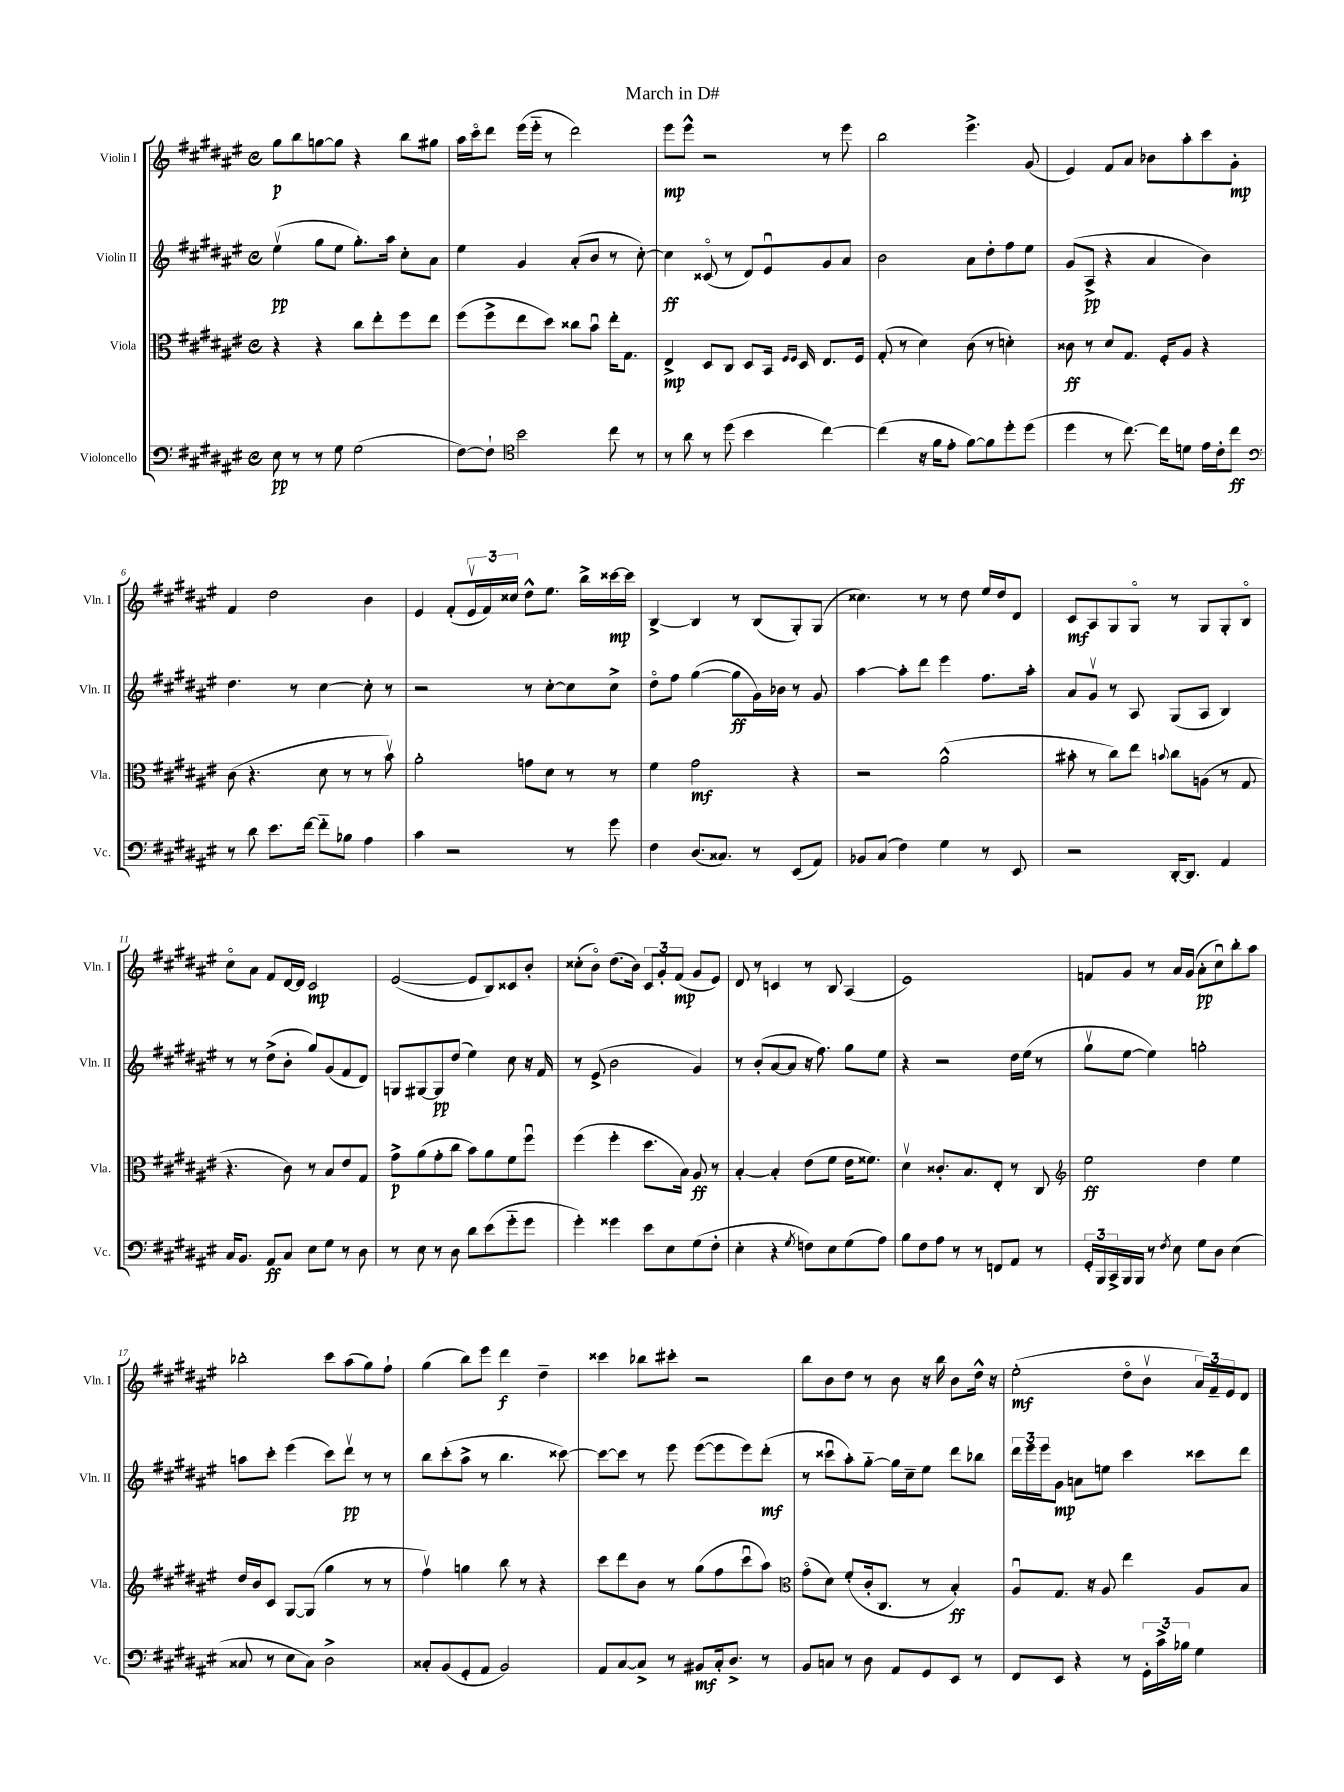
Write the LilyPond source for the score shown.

\header { title = "March in D#" }
<<
\new StaffGroup <<
\new Staff = "s0" \with { instrumentName = "Violin I" shortInstrumentName = "Vln. I" } {
    \clef treble \key fis \major \defaultTimeSignature \time 4/4
    gis''8\p b''8 g''8~ g''8 r4 b''8 gis''8 |
    ais''16 cis'''16\flageolet dis'''8 eis'''16( eis'''16-_ r8 dis'''2) |
    eis'''8\mp eis'''8-^ r2 r8 eis'''8 |
    b''2 eis'''4.-> gis'8( |
    eis'4) fis'8 ais'8 bes'8 ais''8-. cis'''8 gis'8-.\mp |
    fis'4 dis''2 b'4 |
    eis'4 fis'8-.( \tuplet 3/2 { eis'16\upbow fis'16) cisis''16 } dis''8-^ eis''8. b''16-> cisis'''16~\mp cisis'''16 |
    b4~-> b4 r8 b8( gis8-.) gis8( |
    cisis''4.) r8 r8 dis''8 eis''16 dis''16 dis'8 |
    cis'8\mf ais8 gis8 gis8\flageolet r8 gis8 gis8-. b8\flageolet |
    cis''8\flageolet ais'8 fis'8 dis'16~ dis'16 cis'2\mp |
    eis'2~( eis'8 b8) cisis'8 b'8-. |
    cisis''8-.( b'8\flageolet) dis''8.( b'16) \tuplet 3/2 { cis'8 gis'8-. fis'8\mp( } gis'8 eis'8) |
    dis'8 r8 c'4 r8 b8 ais4( |
    eis'1) |
    f'8 gis'8 r8 ais'16 gis'16( ais'8-.\pp cis''8\downbow) b''8-. ais''8 |
    bes''2-. cis'''8 ais''8( gis''8) fis''8-! |
    gis''4( b''8) eis'''8 dis'''4\f dis''4-- |
    cisis'''4 bes''8 cis'''8-. r2 |
    b''8 b'8 dis''8 r8 b'8 r16 b''16 b'8 dis''16-^ r16 |
    eis''2-.\mf( dis''8\flageolet b'8\upbow \tuplet 3/2 { ais'16) fis'16-- eis'16 } dis'8 \bar "|." |
}
\new Staff = "s1" \with { instrumentName = "Violin II" shortInstrumentName = "Vln. II" } {
    \clef treble \key fis \major \defaultTimeSignature \time 4/4
    eis''4\upbow\pp( gis''8 eis''8 gis''8.-.) ais''16 cis''8-. ais'8 |
    eis''4 gis'4 ais'8-.( b'8 r8 cis''8~-.) |
    cis''4\ff cisis'8\flageolet( r8 dis'8) eis'8\downbow gis'8 ais'8 |
    b'2 ais'8 dis''8-. fis''8 eis''8 |
    gis'8( ais8->\pp r4 ais'4 b'4) |
    dis''4. r8 cis''4~ cis''8-. r8 |
    r2 r8 cis''8~-. cis''8 cis''8-> |
    dis''8\flageolet fis''8 gis''4~( gis''8\ff gis'16) bes'16 r8 gis'8 |
    ais''4~ ais''8-. dis'''8 eis'''4 fis''8. ais''16-. |
    ais'8 gis'8\upbow r8 ais8 gis8( ais8 b4) |
    r8 r8 dis''8->( b'8-. gis''8) gis'8( fis'8 dis'8) |
    g8 gis8~ gis8\pp dis''8( eis''4) cis''8 r16 fis'16 |
    r8 eis'8->( b'2 gis'4) |
    r8 b'8-.( ais'8~ ais'8 r16 fis''8.) gis''8 eis''8 |
    r4 r2 dis''16 eis''16( r8 |
    gis''8\upbow eis''8~ eis''4) g''2-. |
    a''8 cis'''8-. eis'''4( cis'''8) dis'''8\upbow\pp r8 r8 |
    b''8 cis'''8-.( ais''8-> r8 b''4. cisis'''8~) |
    cisis'''8~ cisis'''8 r8 eis'''8 eis'''8~( eis'''8 eis'''8) dis'''8-.\mf( |
    r8 cisis'''8\downbow ais''8-.) gis''8~-_ gis''16 cis''16-- eis''8 dis'''8 bes''8 |
    \tuplet 3/2 { dis'''16 eis'''16 eis'''16 } gis'8\mp a'8 e''8 cis'''4 cisis'''8 dis'''8 \bar "|." |
}
\new Staff = "s2" \with { instrumentName = "Viola" shortInstrumentName = "Vla." } {
    \clef alto \key fis \major \defaultTimeSignature \time 4/4
    r4 r4 cis''8 eis''8-. fis''8 eis''8 |
    fis''8( fis''8-> eis''8 dis''8) cisis''8 b'8\downbow eis''16-. gis8. |
    eis4->\mp dis8 cis8 dis8 b,16 \grace { fis16 fis16 } dis16 eis8. fis16 |
    gis8-.( r8 dis'4) cis'8( r8 d'4-.) |
    cisis'8\ff r8 dis'8 gis8. fis16-. ais8 r4 |
    cis'8( r4. dis'8 r8 r8 b'8\upbow) |
    ais'2-. g'8 dis'8 r8 r8 |
    fis'4 gis'2\mf r4 |
    r2 ais'2-^( |
    bis'8-. r8 cis''8) eis''8 \appoggiatura { b'8 } cis''8 a8( r8 gis8 |
    r4. cis'8) r8 b8 eis'8 gis8 |
    gis'8->\p ais'8( gis'8-. cis''8 b'8) ais'8 fis'8 fis''8\downbow |
    fis''4( fis''4-. dis''8. b16) ais8\ff r8 |
    b4~-. b4-. eis'8( fis'8 eis'16 fisis'8.) |
    dis'4\upbow cisis'8.-. b8. eis8-. r8 cis8 |
    \clef treble eis''2\ff dis''4 eis''4 |
    dis''16 b'16 cis'8 gis8~ gis8( gis''4 r8 r8 |
    fis''4\upbow) g''4 b''8 r8 r4 |
    cis'''8 dis'''8 b'8 r8 gis''8( fis''8 cis'''8\downbow ais''8) |
    \clef alto gis'8\flageolet( dis'8) fis'8-.( cis'16-. cis8. r8 b4-.\ff) |
    ais8\downbow gis8. r16 ais8 eis''4 ais8 b8 \bar "|." |
}
\new Staff = "s3" \with { instrumentName = "Violoncello" shortInstrumentName = "Vc." } {
    \clef bass \key fis \major \defaultTimeSignature \time 4/4
    eis8\pp r8 r8 gis8 gis2( |
    fis8~) fis8-! \clef tenor b'2 cis''8 r8 |
    r8 ais'8 r8 dis''8( b'4 cis''4~) |
    cis''4( r16 fis'16 eis'8-. fis'8~) fis'8 dis''8-. dis''8( |
    dis''4 r8 cis''8.~) cis''16 d'8 eis'16 cis'16-. cis''8\ff |
    \clef bass r8 dis'8 eis'8. fis'16~ fis'8-_ bes8 ais4 |
    cis'4 r2 r8 gis'8 |
    fis4 dis8.( cisis8.) r8 eis,8( ais,8) |
    bes,8 cis8( fis4) gis4 r8 eis,8 |
    r2 dis,16~-. dis,8. ais,4 |
    cis16 b,8. ais,8\ff cis8 eis8 gis8 r8 dis8 |
    r8 eis8 r8 dis8 dis'8 eis'8( gis'8-_ gis'8 |
    gis'4-.) gisis'4 eis'8 eis8 gis8( fis8-. |
    eis4-. r4 \acciaccatura { gis8 } f8) eis8 gis8( ais8) |
    b8 fis8 ais8 r8 r8 f,8 ais,8 r8 |
    \tuplet 3/2 { gis,16-. b,,16 cis,16-> } b,,16 b,,16 r8 \acciaccatura { fis8 } eis8 gis8 dis8 eis4( |
    cisis8 r8 eis8 cisis8) dis2-> |
    cisis8-. b,8( gis,8-. ais,8 b,2) |
    ais,8 cis8~ cis8-> r8 bis,8\mf cis16-. dis8.-> r8 |
    b,8 c8 r8 dis8 ais,8 gis,8 eis,8 r8 |
    fis,8 eis,8 r4 r8 \tuplet 3/2 { gis,16-. cis'16-> bes16 } gis4 \bar "|." |
}
>>
>>
